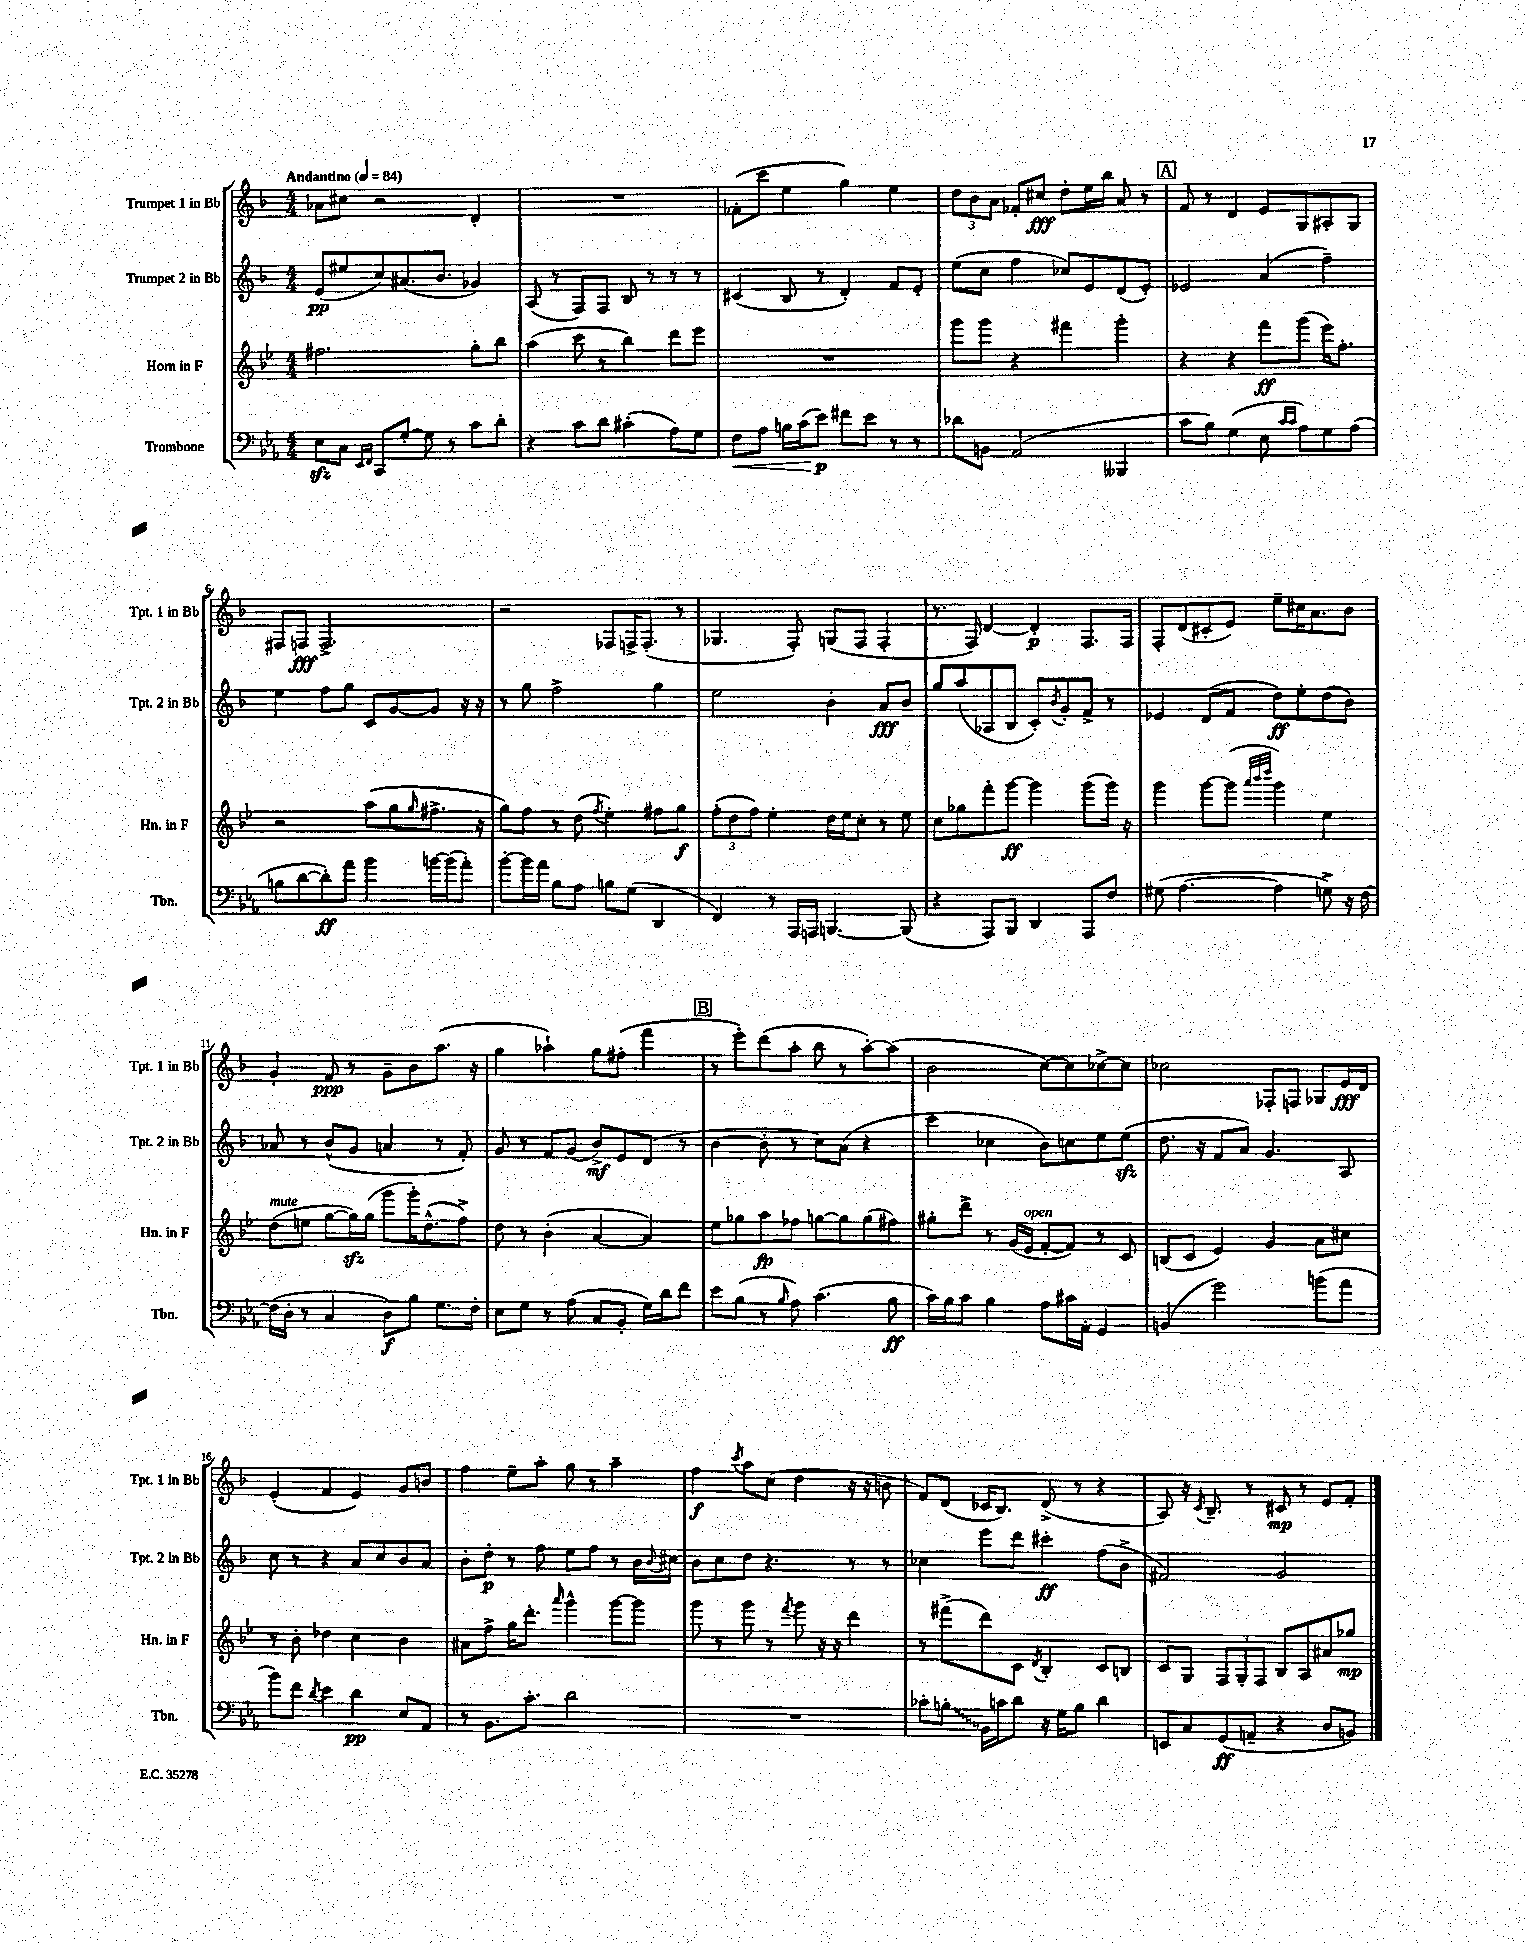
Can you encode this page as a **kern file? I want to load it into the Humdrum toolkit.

**kern	**kern	**kern	**kern
*staff4	*staff3	*staff2	*staff1
*clefF4	*clefG2	*clefG2	*clefG2
*k[b-e-a-]	*k[b-e-]	*k[b-]	*k[b-]
*M4/4	*M4/4	*M4/4	*M4/4
*MM84	*MM84	*MM84	*MM84
8E-\L	2.ff#\	(8e/L	8a-\L
8C\J	.	8ee#/	8cc#\J
16qqEE-/LL	.	.	.
16qqFF/JJ	.	.	.
8CC/L	.	8cc/)	2r
[8G'/J	.	(8.a#/	.
8G\]	.	.	.
.	.	8.b-/J	.
8r	.	.	.
8c\L	8gg'\L	4g-/)	4d'/
8d'\J	8bb-\J	.	.
=	=	=	=
4r	(4aa\	(8A/	1r
.	.	8r	.
8c\L	8ccc\	8F/L)	.
8d\J	8r	8F/J	.
(4c#'\	4bb-\)	8B-/	.
.	.	8r	.
8A-\L)	8ddd\L	8r	.
8G\J	8eee-\J	8r	.
=	=	=	=
8F\L	1r	(4c#/	(8f-'\L
8A-\J	.	.	8ccc\J
16B\LL	.	8B-/	4ee\
(16c\J	.	.	.
8e-\J)	.	8r	.
8f#\L	.	4d'/)	4gg\)
8e-\J	.	.	.
8r	.	8f/L	4ee\
8r	.	8e'/J	.
=	=	=	=
8d-\L	8ggg\L	(8ee\L	12dd\L
.	.	.	12b-\
8BB\J	8ggg\J	8cc\J	.
.	.	.	12a\J
(2AA-/	4r	4ff\	8f-'/L
.	.	.	8cc#/J
.	4fff#\	8cc-/L)	8dd'\L
.	.	8e/	16ee\L
.	.	.	16bb-\JJ
4BBB--/	4ggg'\	(8d/	8a/
.	.	8e'/J)	8r
=	=	=	=
8c\L	4r	2e-/	8f/
8B-\J)	.	.	8r
(4G\	4r	.	4d/
8E-\	8fff\L	(4a/	8e/L
16qqc/LL	.	.	.
16qqc/JJ	.	.	.
8A-\L)	(8ggg\J	.	8G/
8G\	16eee-\LK)	4ff~\)	8A#'/
.	8.ff'\J	.	.
(8A-\J	.	.	8G/J
=	=	=	=
8B\L	2r	4ee\	8F#/L
[8d\	.	.	8F/J
8d'\])	.	8ff\L	2.F^/
8a-\J	.	8gg\J	.
4b-\	(8aa\L	8c/L	.
.	8gg\	[8g/	.
.	16qqgg/	.	.
[16b\LL	8.ff#^\J	8g/]J	.
(16b\]J	.	.	.
8a-'\J)	.	16r	.
.	16r	16r	.
=	=	=	=
[8b-'\L	8gg\L)	8r	2r
16b-\]L	8ff\J	8gg\	.
16a-\JJ	.	.	.
8B-\L	8r	2ff^\	.
8A-\J	(8dd\	.	.
.	8qff/	.	.
8B\L	4ee-'\)	.	8F-/L
(8G\J	.	.	16F^/K
.	.	.	(8.F'/J
4DD/	8ff#\L	4gg\	.
.	8gg\J	.	8r
=	=	=	=
4FF/)	(12ff'\L	2ee\	4.G-/
.	12dd\	.	.
.	12ff\J)	.	.
8r	4ee-'\	.	.
16AAA-/LL	.	.	8F'/)
16AAA/JJ	.	.	.
[4.BBB/	16dd\LL	4b-'\	(8G/L
.	16ee-\J	.	.
.	8cc'\J	.	8F/J
.	8r	8a/L	4F'/
(8BBB/]	8ee-\	8b-/J	.
=	=	=	=
4r	8cc\L	8gg/L	8.r
.	8gg-\	(8aa/	.
.	.	.	16F/)
8AAA-/L)	8fff'\	8A-/	[4d/
8BBB-/J	[8ggg\J	8B-/J	.
4DD/	4ggg\]	8c'/L)	4d'/]
.	.	8qb-/	.
.	.	8g'/	.
8AAA-/L	(8ggg\L	8f^/J	8.F/L
8F/J	16ggg\Jk)	8r	.
.	16r	.	16F/Jk
=	=	=	=
(8G#\	4ggg\	4e-/	8F'/L
[4.A-\	.	.	(8d/
.	[8ggg\L	(8d/L	8c#'/
.	(8ggg\]J	8f/J	8e/J)
.	32qqaaa/LLL	.	.
.	32qqbbb-/	.	.
.	32qqdddd/JJJ	.	.
4A-\]	4ggg\)	8dd\L)	8ee~\L
.	.	8ee'\	16cc#\K
.	.	.	8.a\
8G^\)	4ee-\	(8dd\	.
16r	.	8b-\J)	8b-\J
[16F\	.	.	.
=	=	=	=
(16F\]LL	(8dd\L	8a-/	4g'/
16D'\JJ	.	.	.
8r	8ee\J	8r	.
4C/	[8gg\L	(8b-^^/L	8f/
.	16gg\]L)	8g/J	8r
.	(16gg\JJ	.	.
8D\L)	8ggg\L	4a/	8g~\L
8B-\J	16ggg'\K)	.	8b-\
.	(8.dd^^\	.	.
8.G\L	.	8r	(8.aa\J
.	8ff^\J)	8f'/)	.
16F'\Jk	.	.	16r
=	=	=	=
8E-\L	8dd\	8g/	4gg\
8G\J	8r	8r	.
8r	(4b-'\	8f/L	4aa-`\)
(8A-\	.	(8g/J	.
8C/L	[4a/	8b-^/L)	8gg\L
8BB-'/J	.	8e/	(8ff#'\J
16G\LL)	4a/])	(8d/J	4fff\
16d\J	.	.	.
8f\J	.	8r	.
=	=	=	=
8e-\L	8ee-\L	[4b-\	8r
(8B-\J	8gg-\	.	8eee'\L)
8r	8aa\	8b-'\]	(8ddd\
16qqB-/	.	.	.
8A-\)	8ff-\J	8r	8aa'\J
(4.c\	[8gg\L	8cc\L)	8bb-\
.	8gg\]	(8a\J	8r
.	(8gg\	4r	[8aa'\L)
8B-\	8ff#\J)	.	(8aa\]J
=	=	=	=
16c\LL)	8gg#'\L	4ccc\	2b-\
16B-\J	.	.	.
8c\J	8ddd^\J	.	.
4B-\	8r	4cc-\	.
.	(16g/LL	.	.
.	16e-/JJ	.	.
8A-\L	[8f'/L	8b-\L)	[8cc\L)
16c#\L	8f/]J)	8cc\	8cc\]
16AA-'\JJ	.	.	.
4GG/	8r	8ee\	[8cc-^\
.	8c/	(8ee\J	8cc-\]J
=	=	=	=
(4BB/	(8B/L	8.dd\	2cc-\
.	8c/J	.	.
.	.	16r	.
2g\)	4e-/)	8f/L	.
.	.	8a/J)	.
.	4g/	4.g/	8F-'/L
.	.	.	8F/J
(8b\L	8a\L	.	8G-/L
8a-\J	8cc#\J	8A/	16e/L
.	.	.	16d/JJ
=	=	=	=
8b-\L)	8r	8cc\	(4e'/
8f\J	8b-'\	8r	.
8qd/	.	.	.
4e-\	4dd-\	4r	4f/
4d\	4cc\	8a/L	4e/)
.	.	8cc/	.
8E-/L	4b-\	8b-/	8g/L
8AA-/J	.	8a/J	8b/J
=	=	=	=
8r	8a#\L	8b-'\L	4ff\
8.BB-\L	8ff^\J	8dd'\J	.
.	16gg\LK	8r	8ee~\L
8.c'\J	8.ddd'\J	.	.
.	.	8ff\	8aa'\J
.	16qqaaa/	.	.
2d\	4ggg^^\	8ee\L	8gg\
.	.	8ff\J	8r
.	[8ggg\L	8r	4aa~\
.	8ggg\]J	16b-\LL	.
.	.	8qqb-/	.
.	.	16cc#\JJ	.
=	=	=	=
1r	8ggg\	8b-\L	4ff\
.	8r	8cc\	.
.	.	.	8qccc/
.	8ggg\	8dd\J	8aa\L
.	8r	4.r	(8cc\J
.	8qfff/	.	.
.	8ggg\	.	4dd\
.	16r	.	.
.	16r	.	.
.	4ddd\	8r	16r
.	.	.	16r
.	.	8r	8b\
=	=	=	=
8c-'\L	8r	4cc-\	8f/L)
8B'\J	(8fff#^\L	.	(8d/J
16BB-\LL	8ddd\)	8eee\L	16c-/LK
16c\J	.	.	8.B-/J)
8d\J	8c\J	8ddd\J	.
.	8qd/	.	.
16r	4B-'/	4ccc#'\	(8d^/
16G\LK	.	.	.
8B\J	.	.	8r
4d\	8c/L	(8ff\L	4r
.	8B/J	8b-^\J	.
=	=	=	=
8EE/L	8c/L	2f#/)	8A/)
8C/	8G/J	.	16r
.	.	.	8qc/
.	.	.	8.B-~/
(8GG/	12F/L	.	.
.	12G'/	.	.
8AA~/J	.	.	8r
.	12F/J	.	.
4r	8B-/L	2g/	8c#/
.	8A/	.	8r
8D/L	8a#/	.	8e/L
8BB/J)	8gg-/J	.	8f'/J
==	==	==	==
*-	*-	*-	*-
